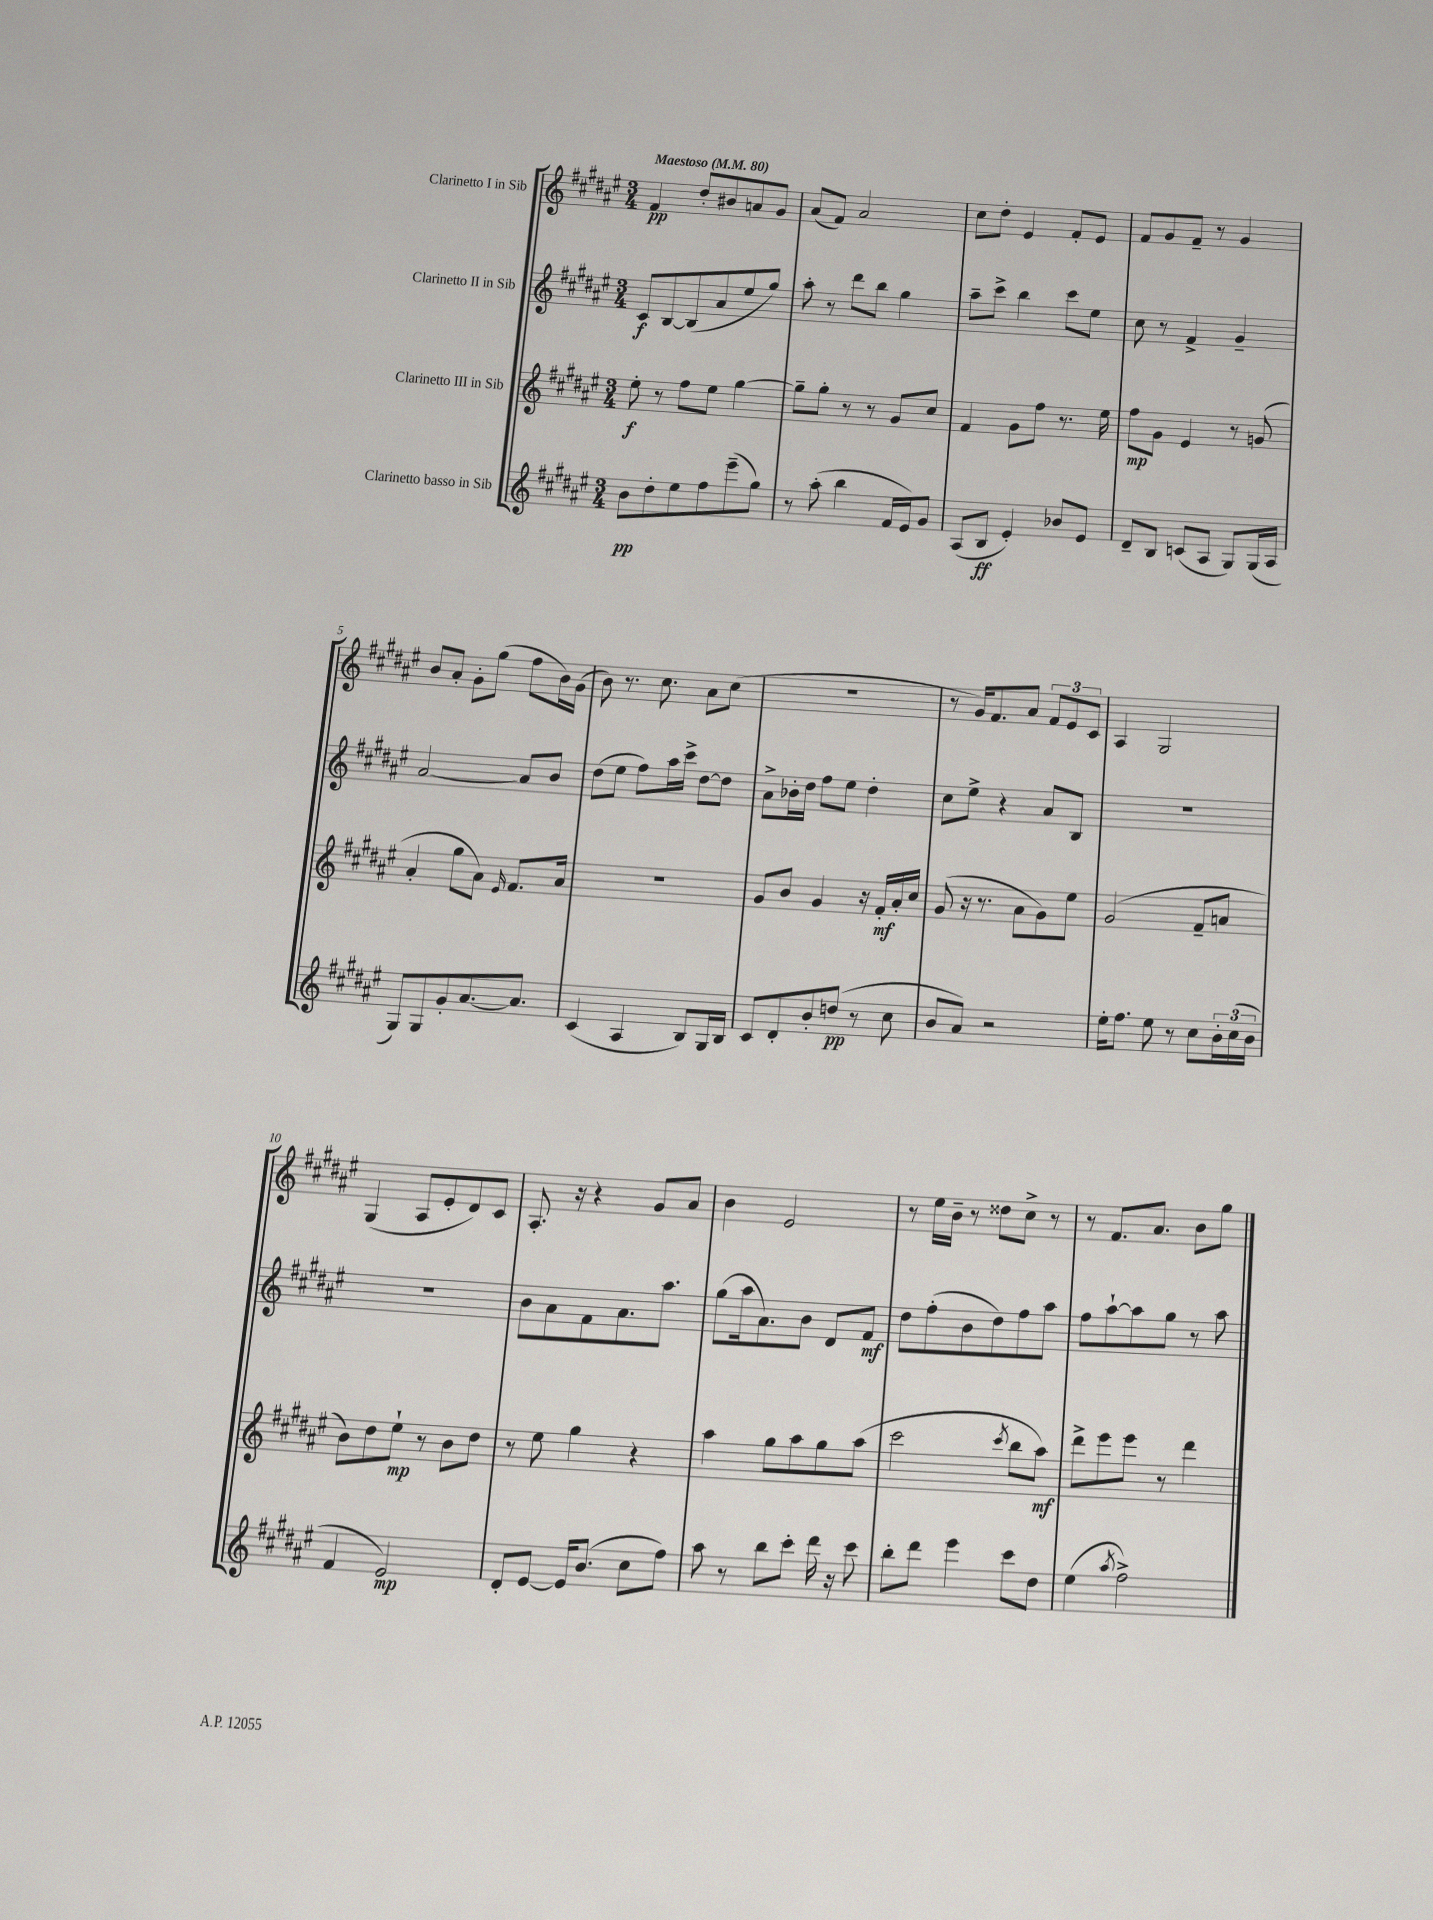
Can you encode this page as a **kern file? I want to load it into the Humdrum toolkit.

**kern	**dynam	**kern	**dynam	**kern	**dynam	**kern	**dynam
*part4	*part4	*part3	*part3	*part2	*part2	*part1	*part1
*staff4	*staff4	*staff3	*staff3	*staff2	*staff2	*staff1	*staff1
*I"Clarinetto basso in Sib	*	*I"Clarinetto III in Sib	*	*I"Clarinetto II in Sib	*	*I"Clarinetto I in Sib	*
*clefG2	*	*clefG2	*	*clefG2	*	*clefG2	*
*k[f#c#g#d#a#e#]	*	*k[f#c#g#d#a#e#]	*	*k[f#c#g#d#a#e#]	*	*k[f#c#g#d#a#e#]	*
*M3/4	*	*M3/4	*	*M3/4	*	*M3/4	*
*MM80	*	*MM80	*	*MM80	*	*MM80	*
=1	=1	=1	=1	=1	=1	=1	=1
!	!	!	!	!	!	!LO:TX:a:B:t=Maestoso	!
8b\L	pp	8ee#'\	f	8c#/L	f	4f#/	pp
8dd#'\	.	8r	.	[8B/	.	.	.
8ee#\	.	8ff#\L	.	(8B/]	.	8dd#'/L	.
8ff#\	.	8ee#\J	.	8a#/	.	8b#X/	.
(8eee#~\	.	[4gg#\	.	8ee#/	.	8an/	.
8gg#\J)	.	.	.	8gg#/J)	.	8g#/J	.
=2	=2	=2	=2	=2	=2	=2	=2
8r	.	8gg#~\L]	.	8aa#'\	.	(8a#/L	.
(8aa#'\	.	8gg#'\J	.	8r	.	8f#/J)	.
4bb\	.	8r	.	8ddd#\L	.	2a#/	.
.	.	8r	.	8bb\J	.	.	.
16f#/LL	.	8g#/L	.	4gg#\	.	.	.
16e#/J)	.	.	.	.	.	.	.
8g#/J	.	8cc#/J	.	.	.	.	.
=3	=3	=3	=3	=3	=3	=3	=3
(8A#/L	.	4f#/	.	8aa#~\L	.	8cc#\L	.
8B/J	ff	.	.	8ccc#^\J	.	8dd#'\J	.
4e#'/)	.	8g#\L	.	4bb\	.	4e#/	.
.	.	8ff#\J	.	.	.	.	.
8b-X/L	.	8.r	.	8ccc#\L	.	8f#'/L	.
8e#/J	.	.	.	8ee#\J	.	8e#/J	.
.	.	16ee#\	.	.	.	.	.
=4	=4	=4	=4	=4	=4	=4	=4
8d#~/L	.	8ff#\L	mp	8cc#\	.	8f#/L	.
8B/J	.	8g#\J	.	8r	.	8g#/	.
(8cn/L	.	4e#/	.	4f#^/	.	8f#~/J	.
8A#/J	.	.	.	.	.	8r	.
8G#/L)	.	8r	.	4g#~/	.	4g#/	.
(16G#/L	.	(8gn/	.	.	.	.	.
16A#/JJ	.	.	.	.	.	.	.
!!LO:LB:g=z
=5	=5	=5	=5	=5	=5	=5	=5
8G#/L)	.	4a#'/	.	[2a#/	.	8b/L	.
8G#/	.	.	.	.	.	8a#'/J	.
8g#'/	.	8gg#\L	.	.	.	8g#'\L	.
[8.a#/	.	8a#\J)	.	.	.	(8gg#\J	.
.	.	16qqe#/	.	.	.	.	.
.	.	8.f#/L	.	8a#/L]	.	8ff#\L	.
8.a#/J]	.	.	.	.	.	.	.
.	.	.	.	8b/J	.	16b\L)	.
.	.	16a#/Jk	.	.	.	(16g#\JJ	.
=6	=6	=6	=6	=6	=6	=6	=6
(4c#/	.	2.r	.	(8dd#\L	.	8b\)	.
.	.	.	.	8ee#\J	.	8.r	.
4A#/	.	.	.	8ff#\L)	.	.	.
.	.	.	.	.	.	8.cc#\	.
.	.	.	.	16aa#\L	.	.	.
.	.	.	.	16ccc#^\JJ	.	.	.
8B/L)	.	.	.	[8dd#\L	.	8a#\L	.
16G#/L	.	.	.	8dd#\J]	.	(8cc#\J	.
16B/JJ	.	.	.	.	.	.	.
=7	=7	=7	=7	=7	=7	=7	=7
8c#/L	.	8g#/L	.	8a#^\L	.	2.r	.
8d#'/	.	8b/J	.	16b-X'\L	.	.	.
.	.	.	.	16dd#\JJ	.	.	.
8b'/	.	4g#/	.	8ff#\L	.	.	.
(8ddn/J	pp	.	.	8ee#\J	.	.	.
8r	.	16r	.	4dd#'\	.	.	.
.	.	16f#'/LL	mf	.	.	.	.
8cc#\	.	16a#'/	.	.	.	.	.
.	.	16cc#/JJ	.	.	.	.	.
=8	=8	=8	=8	=8	=8	=8	=8
8b/L	.	(8g#/	.	8cc#\L	.	8r	.
8a#/J)	.	16r	.	8ee#^\J	.	16g#/KL)	.
.	.	8.r	.	.	.	8.f#/	.
2r	.	.	.	4r	.	.	.
.	.	8a#\L	.	.	.	8a#/J	.
.	.	8g#\)	.	8a#/L	.	12f#/L	.
.	.	.	.	.	.	12e#/	.
.	.	8ee#\J	.	8B/J	.	.	.
.	.	.	.	.	.	12c#/J	.
=9	=9	=9	=9	=9	=9	=9	=9
16ee#'\KL	.	(2g#/	.	2.r	.	4A#/	.
8.ff#\J	.	.	.	.	.	.	.
8ee#\	.	.	.	.	.	2G#/	.
8r	.	.	.	.	.	.	.
8cc#\L	.	8f#~/L	.	.	.	.	.
24b'\L	.	8an/J	.	.	.	.	.
(24cc#\	.	.	.	.	.	.	.
24b\JJ	.	.	.	.	.	.	.
!!LO:LB:g=z
=10	=10	=10	=10	=10	=10	=10	=10
4f#/	.	8b\L)	.	2.r	.	(4G#/	.
.	.	8dd#\	.	.	.	.	.
2e#/)	mp	8ee#`\J	mp	.	.	8A#/L	.
.	.	8r	.	.	.	8e#'/	.
.	.	8b\L	.	.	.	8d#/)	.
.	.	8dd#\J	.	.	.	8c#/J	.
=11	=11	=11	=11	=11	=11	=11	=11
8d#'/L	.	8r	.	8b\L	.	8.A#'/	.
[8e#/J	.	8ee#\	.	8a#\	.	.	.
.	.	.	.	.	.	16r	.
16e#/KL]	.	4gg#\	.	8f#\	.	4r	.
(8.b/J	.	.	.	.	.	.	.
.	.	.	.	8.a#\	.	.	.
8cc#\L	.	4r	.	.	.	8g#/L	.
.	.	.	.	8.aa#\J	.	.	.
8ff#\J)	.	.	.	.	.	8a#/J	.
=12	=12	=12	=12	=12	=12	=12	=12
8aa#\	.	4aa#\	.	(8gg#\L	.	4b\	.
8r	.	.	.	16aa#\k	.	.	.
.	.	.	.	8.a#\)	.	.	.
8bb\L	.	8gg#\L	.	.	.	2e#/	.
8ccc#'\J	.	8aa#\	.	8b\J	.	.	.
16ddd#\	.	8gg#\	.	8d#/L	.	.	.
16r	.	.	.	.	.	.	.
8ccc#\	.	(8aa#\J	.	8f#/J	mf	.	.
=13	=13	=13	=13	=13	=13	=13	=13
8bb'\L	.	2ccc#\	.	8dd#\L	.	8r	.
8ddd#\J	.	.	.	(8ff#'\	.	16ee#\LL	.
.	.	.	.	.	.	16b~\JJ	.
4eee#\	.	.	.	8b\	.	8r	.
.	.	.	.	8dd#\)	.	8dd##X\L	.
.	.	8qccc#/	.	.	.	.	.
8ccc#\L	.	8bb\L	.	8ff#\	.	8cc#^\J	.
8dd#\J	.	8aa#\J)	mf	8aa#\J	.	8r	.
=14	=14	=14	=14	=14	=14	=14	=14
(4ee#\	.	8ddd#^\L	.	8ff#\L	.	8r	.
.	.	8eee#\	.	[8aa#`\	.	8.f#/L	.
8qaa#/	.	.	.	.	.	.	.
2ff#^\)	.	8eee#\J	.	8aa#\]	.	.	.
.	.	.	.	.	.	8.a#/J	.
.	.	8r	.	8gg#\J	.	.	.
.	.	4ddd#\	.	8r	.	8b\L	.
.	.	.	.	8aa#\	.	8gg#\J	.
==	==	==	==	==	==	==	==
*-	*-	*-	*-	*-	*-	*-	*-
